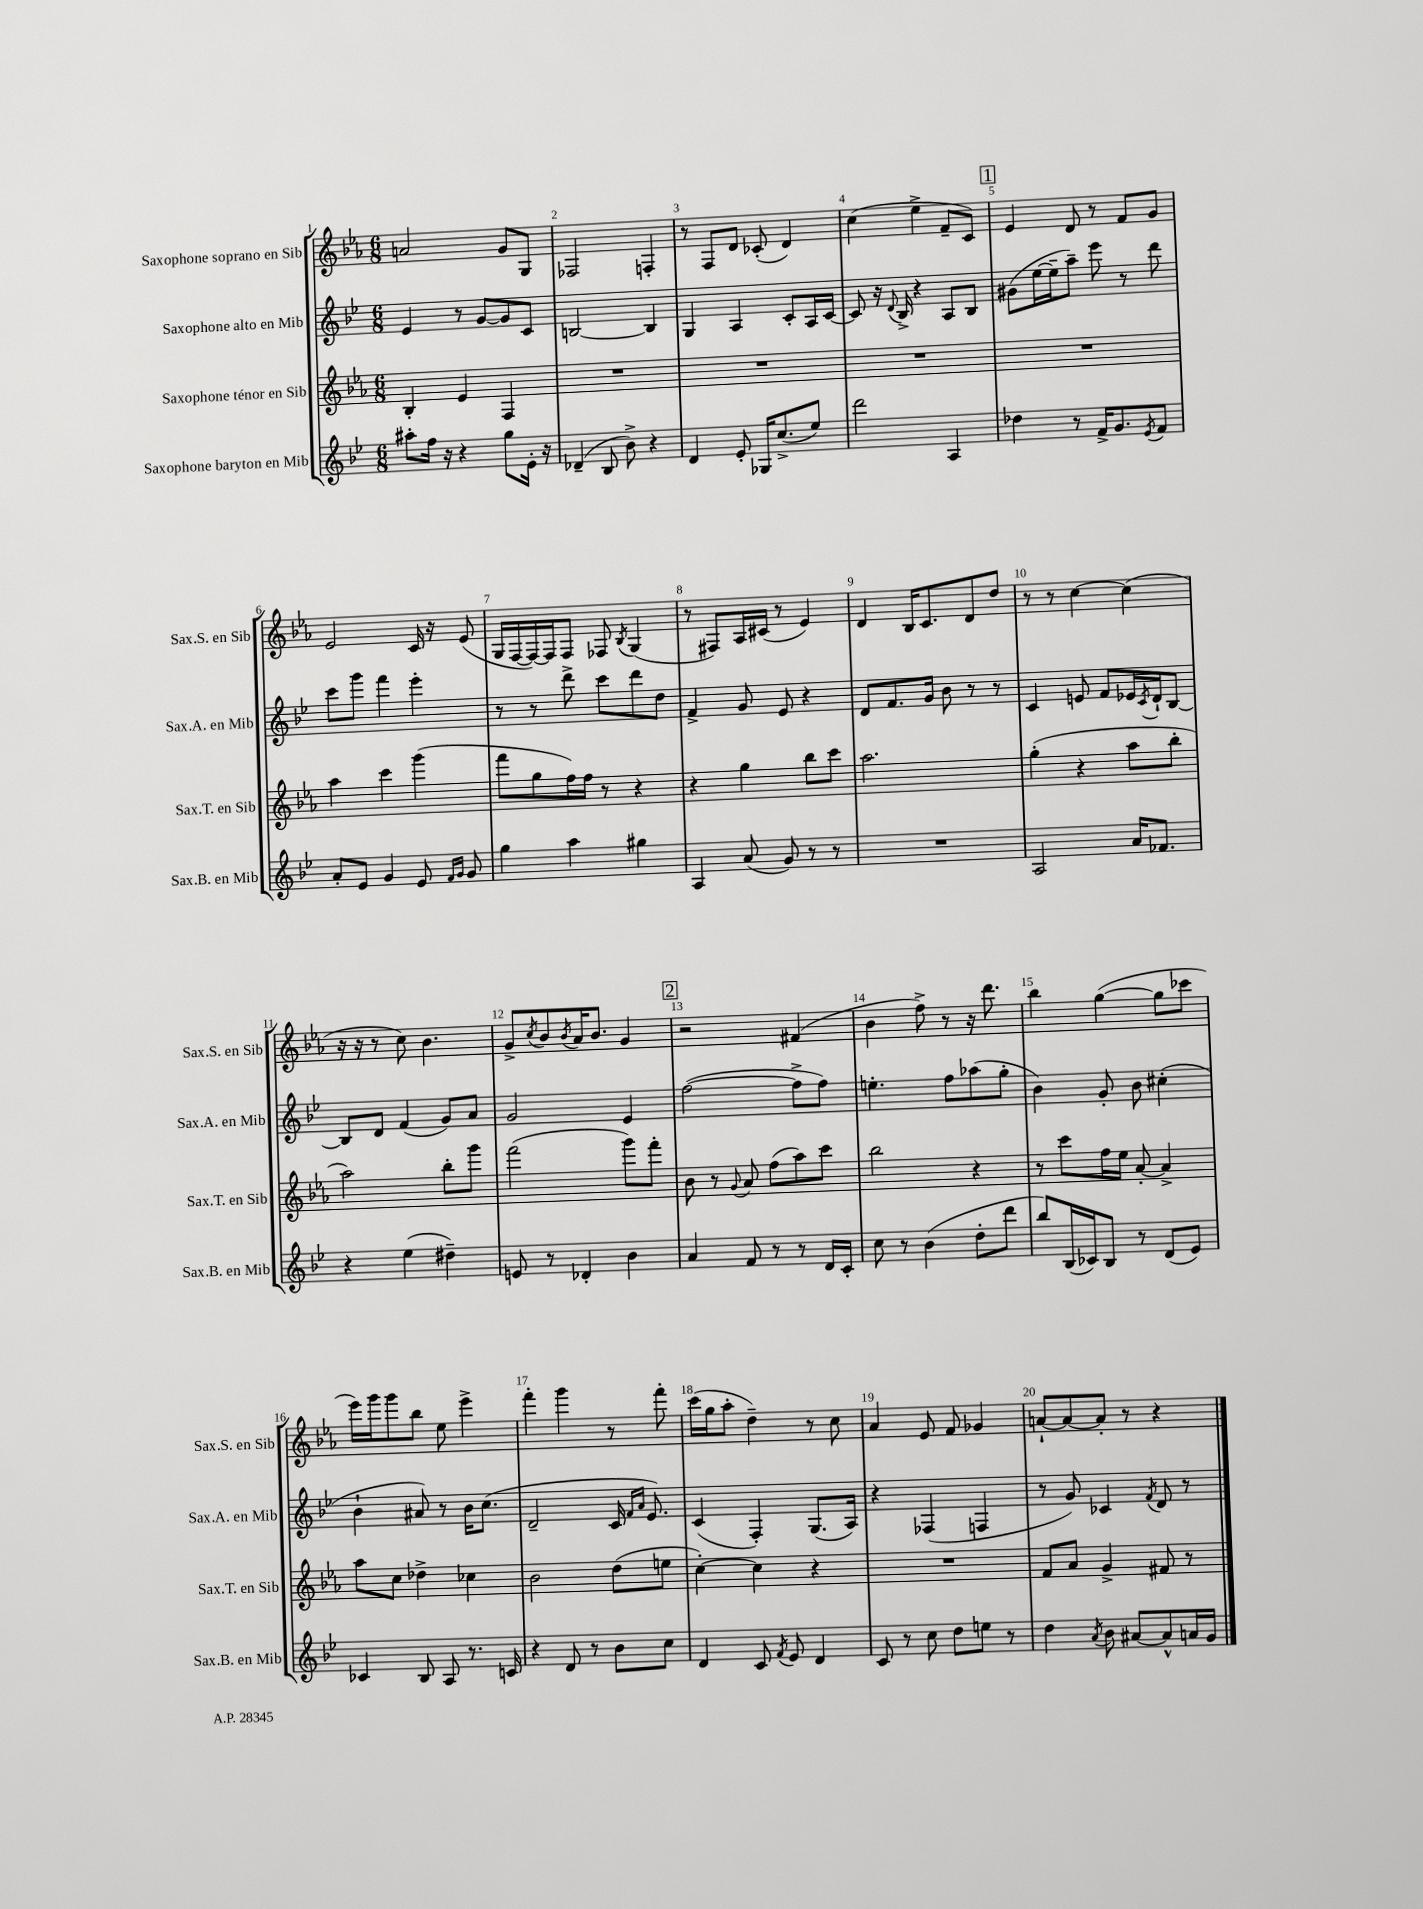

**kern	**kern	**kern	**kern
*staff4	*staff3	*staff2	*staff1
*clefG2	*clefG2	*clefG2	*clefG2
*k[b-e-]	*k[b-e-a-]	*k[b-e-]	*k[b-e-a-]
*M6/8	*M6/8	*M6/8	*M6/8
8aa#'	4B-'	4e-	2a
16ff	.	.	.
16r	.	.	.
4r	4e-	8r	.
.	.	[8g	.
8gg	4F	8g]	8g
16e-'	.	8c	8G
16r	.	.	.
=	=	=	=
(4d-~	2.r	[2B	2F-
8B-	.	.	.
8b-^)	.	.	.
4r	.	4B]	4F'
=	=	=	=
4d	2.r	4G	8r
.	.	.	8F
8e-'	.	4A	8d
16G-	.	.	(8c-'
(8.cc^	.	.	.
.	.	8c'	4d)
8ee-)	.	16A	.
.	.	[16c	.
=	=	=	=
2ddd	2.r	8c]	(4cc
.	.	16r	.
.	.	8qqd	.
.	.	16B-^	.
.	.	4r	4ee-^
4A	.	8A	8f~
.	.	8B-	8c)
=	=	=	=
4dd-	2.r	(8g#	4e-
.	.	[16ee-	.
.	.	16ee-~]	.
8r	.	8aa~)	8d
16f^	.	8eee-	8r
8.g	.	.	.
.	.	8r	8f
8qe-	.	.	.
8f	.	8ddd	8g
=	=	=	=
8a'	4aa-	8ccc	2e-
8e-	.	8ggg	.
4g	4ccc	4fff	.
8e-	(4ggg	4eee-'	16c
.	.	.	16r
16qqf	.	.	.
16qqg	.	.	.
8g	.	.	(8e-
=	=	=	=
4gg	8fff	8r	16G
.	.	.	[16F
.	8gg	8r	16F_)
.	.	.	16F]
4aa	16ff)	8ddd^	8F
.	16ff	.	.
.	8r	8ccc	8F-
.	.	.	8qB-
4gg#	4r	8ddd	(4G
.	.	8dd	.
=	=	=	=
4A	4r	4f^	8r
.	.	.	8F#)
(8a	4gg	8g	16A-
.	.	.	(16c#
8g)	.	8e-	8r
8r	8bb-	4r	4e-)
8r	8ccc	.	.
=	=	=	=
2.r	2.aa-	8d	4d
.	.	8.f	.
.	.	.	16B-
.	.	16g	8.c
.	.	8b-	.
.	.	8r	8d
.	.	8r	8dd
=	=	=	=
2A	(4gg'	4c	8r
.	.	.	8r
.	4r	8e	[4cc
.	.	8f	.
16a	8aa-	16e-	(4cc]
.	.	8qc	.
8.f-	.	16d`	.
.	8bb-'	[8B-	.
=	=	=	=
4r	2aa-)	8B-]	16r
.	.	.	16r
.	.	8d	8r
(4ee-	.	(4f	8cc)
.	.	.	4.b-
4dd#~)	8bb-'	8g)	.
.	8ggg	8a	.
=	=	=	=
8e	(2fff	2g	8g^
.	.	.	8qcc
8r	.	.	8b-
.	.	.	8qb-
4d-'	.	.	16a-
.	.	.	8.b-
4b-	8ggg)	4e-	4g
.	8fff'	.	.
=	=	=	=
4a	8b-	([2ff	2r
.	8r	.	.
.	8qqg	.	.
8f	8a-	.	.
8r	(8ff	.	.
8r	8aa-)	8ff^]	(4f#
16d	8ccc	8ff)	.
16c'	.	.	.
=	=	=	=
8cc	2bb-	4.ee'	4b-
8r	.	.	.
(4b-	.	.	8ff^)
.	.	8ff	8r
8dd'	4r	(8aa-	16r
.	.	.	8.ddd
8ddd	.	8gg'	.
=	=	=	=
8bb-)	8r	4b-)	4bb-
(16B-	8ccc	.	.
16c-)	.	.	.
8B-	16ff	8g'	([4gg
.	16ee-	.	.
8r	[8a-'	8b-	.
(8d	4a-^]	(4cc#'	8gg]
8e-)	.	.	8ccc-
=	=	=	=
4c-	8aa-	4b-`	16eee-)
.	.	.	16ggg
.	8cc	.	8ggg
8B-	4dd-^	8a#)	8bb-
8A	.	8r	8ee-
8.r	4cc-	16b-	4eee-^
.	.	(8.cc	.
16c	.	.	.
=	=	=	=
4r	2b-	2d~	4fff'
8d	.	.	4ggg
8r	.	.	.
8b-	(8dd	16c	8r
.	.	16qqf	.
.	.	16qqa	.
.	.	8.e-)	.
8cc	8ee	.	8fff'
=	=	=	=
4d	[4cc')	(4c	(16ccc
.	.	.	16gg
.	.	.	8aa-'
8c	4cc]	4F')	4dd~)
8qf	.	.	.
8e-	.	.	.
4d	4r	(8.G	8r
.	.	.	8cc
.	.	16A)	.
=	=	=	=
8c	2.r	4r	4a-
8r	.	.	.
8cc	.	(4F-	8e-
8dd	.	.	8f
8ee	.	4F	4g-
8r	.	.	.
=	=	=	=
4dd	8f	8r	[8a`
.	8a-	8g)	8a_
8qa	.	.	.
8b-	4g^	4c-	8a']
[8a#	.	.	8r
.	.	8qf	.
8a#^^]	8f#	8d	4r
16a	8r	8r	.
16g	.	.	.
==	==	==	==
*-	*-	*-	*-
